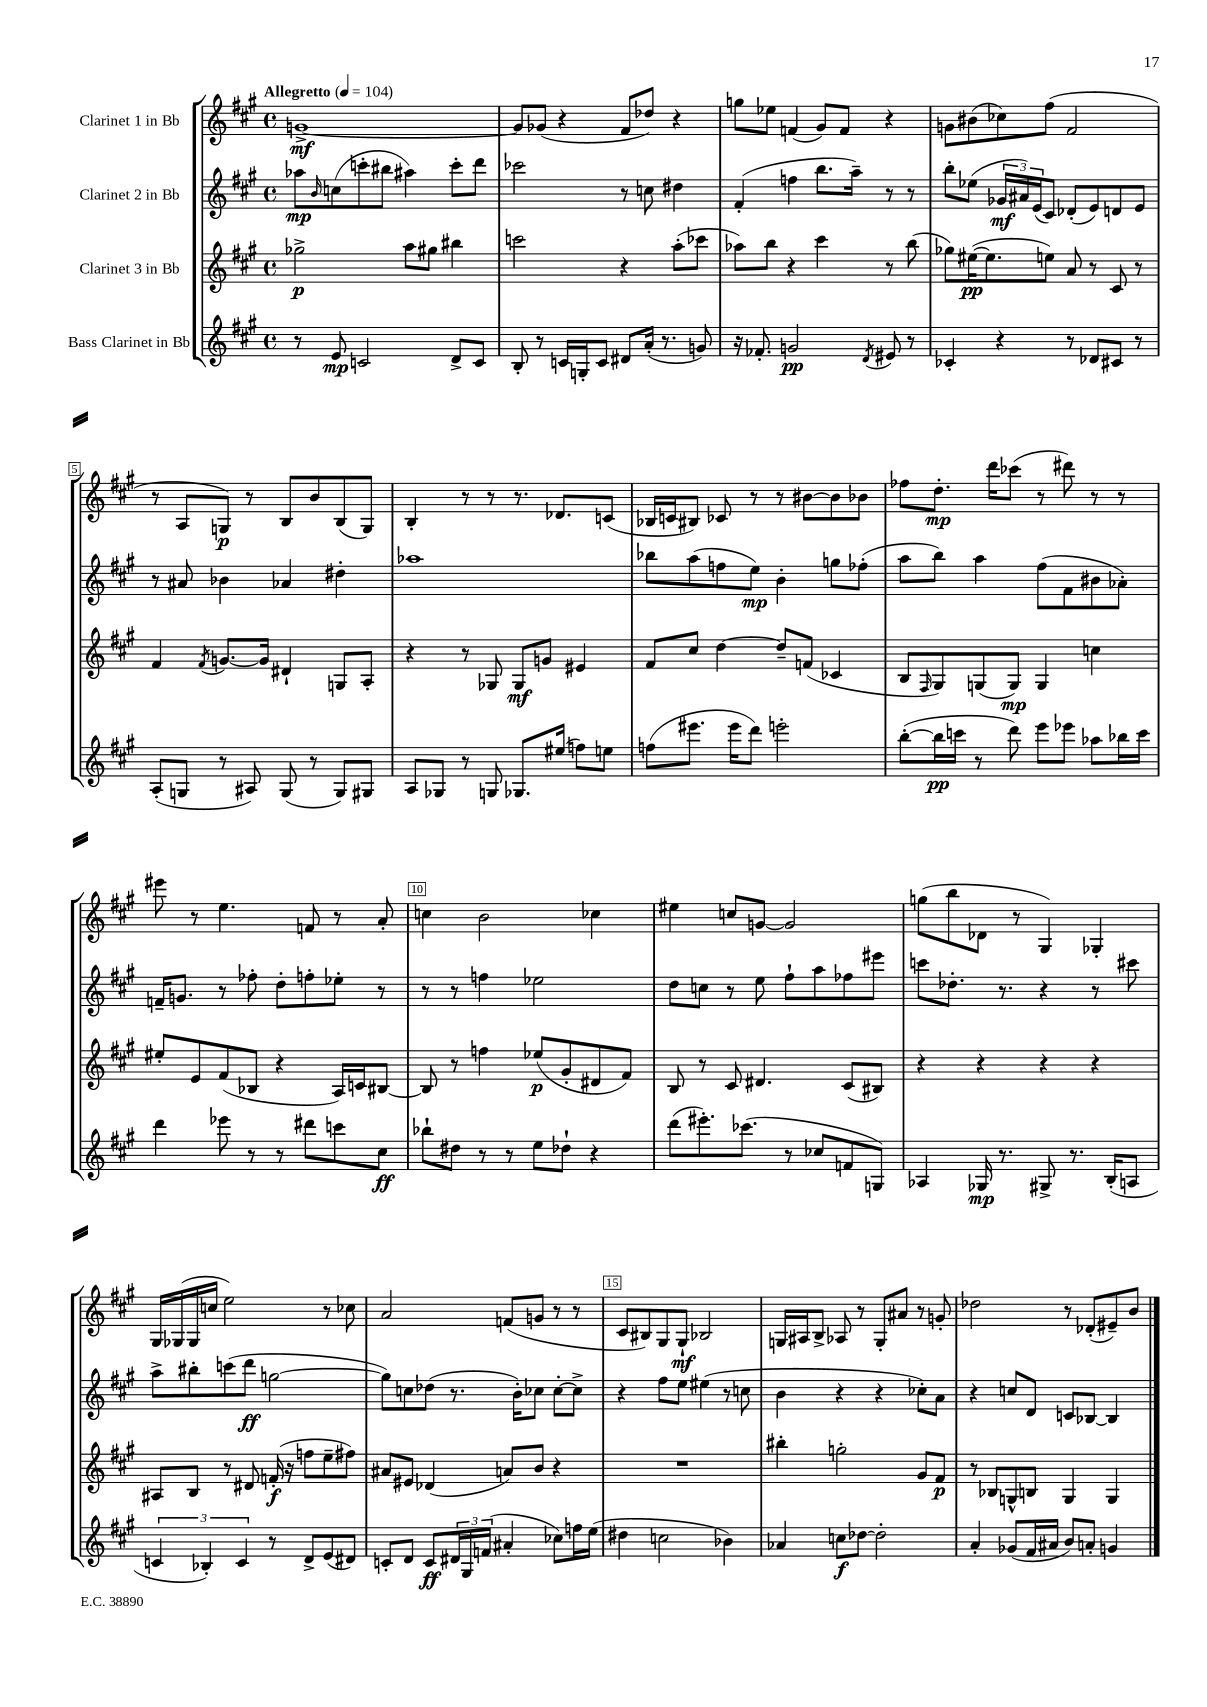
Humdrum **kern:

**kern	**dynam	**kern	**dynam	**kern	**dynam	**kern	**dynam
*part4	*part4	*part3	*part3	*part2	*part2	*part1	*part1
*staff4	*staff4	*staff3	*staff3	*staff2	*staff2	*staff1	*staff1
*I"Bass Clarinet in Bb	*	*I"Clarinet 3 in Bb	*	*I"Clarinet 2 in Bb	*	*I"Clarinet 1 in Bb	*
*clefG2	*	*clefG2	*	*clefG2	*	*clefG2	*
*k[f#c#g#]	*	*k[f#c#g#]	*	*k[f#c#g#]	*	*k[f#c#g#]	*
*M4/4	*	*M4/4	*	*M4/4	*	*M4/4	*
*met(c)	*	*met(c)	*	*met(c)	*	*met(c)	*
*MM104	*	*MM104	*	*MM104	*	*MM104	*
=1	=1	=1	=1	=1	=1	=1	=1
!	!	!	!	!	!	!LO:TX:a:B:t=Allegretto	!
8r	.	2gg-X^\	p	8aa-X\L	mp	[1gn^	mf
.	.	.	.	16qqb/	.	.	.
8e/	mp	.	.	(8ccn\	.	.	.
2cn/	.	.	.	8cccn'\	.	.	.
.	.	.	.	8bb#X\J	.	.	.
.	.	8aa\L	.	4aa#X\)	.	.	.
.	.	8gg#X\J	.	.	.	.	.
8d^/L	.	4bb#X\	.	8ccc'\L	.	.	.
8c/J	.	.	.	8ddd\J	.	.	.
=2	=2	=2	=2	=2	=2	=2	=2
8B'/	.	2cccn\	.	2ccc-X\	.	8g/L]	.
8r	.	.	.	.	.	(8g-X/J	.
16cn/LL	.	.	.	.	.	4r	.
16Gn'/J	.	.	.	.	.	.	.
8c/J	.	.	.	.	.	.	.
8d#X/L	.	4r	.	8r	.	8f#/L	.
(16a'/Jk	.	.	.	8ccn\	.	8dd-X/J)	.
8.r	.	.	.	.	.	.	.
.	.	(8aa'\L	.	4dd#X\	.	4r	.
8gn/)	.	8ccc-X\J	.	.	.	.	.
=3	=3	=3	=3	=3	=3	=3	=3
16r	.	8aa-X\L)	.	(4f#'/	.	8ggn\L	.
8.f-X'/	.	.	.	.	.	.	.
.	.	8bb\J	.	.	.	8ee-X\J	.
2gn/	pp	4r	.	4ffn\	.	(4fn/	.
.	.	4ccc#\	.	8.bb\L	.	8g#/L)	.
.	.	.	.	.	.	8f/J	.
.	.	.	.	16aa~\Jk)	.	.	.
8qd/	.	.	.	.	.	.	.
8e#X/	.	8r	.	8r	.	4r	.
8r	.	(8bb\	.	8r	.	.	.
=4	=4	=4	=4	=4	=4	=4	=4
4c-X'/	.	8gg-X\L)	.	8bb'\L	.	8gn\L	.
.	.	([16ee#X\K	pp	(8ee-X\J	.	(8b#X\	.
.	.	8.ee#\]	.	.	.	.	.
4r	.	.	.	24g-X/LL	mf	8cc-X\)	.
.	.	.	.	24a#X/)	.	.	.
.	.	.	.	(24e/J	.	.	.
.	.	8een\J)	.	8c#/J)	.	(8ff#\J	.
8r	.	8a/	.	(8d-X'/L	.	2f#/	.
8d-X/L	.	8r	.	8e/)	.	.	.
8c#X/J	.	8c#/	.	8dn/	.	.	.
8r	.	8r	.	8e/J	.	.	.
!!LO:LB:g=z
=5	=5	=5	=5	=5	=5	=5	=5
(8A'/L	.	4f#/	.	8r	.	8r	.
8Gn/J	.	.	.	8a#X/	.	8A/L	.
.	.	8qf#/	.	.	.	.	.
8r	.	[8.gn/L	.	4b-X\	.	8Gn/J)	p
8A#X/)	.	.	.	.	.	8r	.
.	.	16g/Jk]	.	.	.	.	.
(8G/	.	4d#X`/	.	4a-X/	.	8B/L	.
8r	.	.	.	.	.	8b/	.
8G/L)	.	8Gn/L	.	4dd#X'\	.	(8B/	.
8G#X/J	.	8A'/J	.	.	.	8G/J)	.
=6	=6	=6	=6	=6	=6	=6	=6
8A/L	.	4r	.	1aa-X	.	4B'/	.
8G-X/J	.	.	.	.	.	.	.
8r	.	8r	.	.	.	8r	.
8Gn/	.	8G-X/	.	.	.	8r	.
8.G-X/L	.	8G-/L	mf	.	.	8.r	.
.	.	8gn/J	.	.	.	.	.
(16ee#X/Jk	.	.	.	.	.	8.d-X/L	.
8ffn\L)	.	4e#X/	.	.	.	.	.
8een\J	.	.	.	.	.	(8cn/J	.
=7	=7	=7	=7	=7	=7	=7	=7
(8ffn\L	.	8f#/L	.	8bb-X\L	.	16B-X/LL	.
.	.	.	.	.	.	16cn/J	.
8.eee#X\J	.	8cc#/J	.	(8aa\	.	8B#X/J)	.
.	.	[4dd\	.	8ffn\	.	8c-X/	.
16eee#\KL	.	.	.	.	.	.	.
8ddd\J)	.	.	.	8ee\J)	mp	8r	.
2eeen'\	.	8dd~/L]	.	4b'\	.	8r	.
.	.	(8fn/J	.	.	.	[8b#X\L	.
.	.	4c-X/	.	8ggn\L	.	8b#\]	.
.	.	.	.	(8ff-X'\J	.	8b-X\J	.
=8	=8	=8	=8	=8	=8	=8	=8
([8bb'\L	.	8B/L	.	8aa\L	.	8ff-X\L	.
.	.	16qqF#/	.	.	.	.	.
16bb\L]	pp	8G#/)	.	8bb\J)	.	8.dd'\J	mp
16cccn\JJ	.	.	.	.	.	.	.
8r	.	(8Gn/	.	4aa\	.	.	.
.	.	.	.	.	.	16ddd\KL	.
8ddd\)	.	8G/J)	mp	.	.	(8ccc-X\J	.
8eee\L	.	4G/	.	(8ff#\L	.	8r	.
8eee-X\J	.	.	.	8f#\	.	8ddd#X\)	.
8aa-X\L	.	4ccn\	.	8b#X\	.	8r	.
16bb-X\L	.	.	.	8a-X'\J)	.	8r	.
16ccc\JJ	.	.	.	.	.	.	.
!!LO:LB:g=z
=9	=9	=9	=9	=9	=9	=9	=9
4ddd\	.	8ee#X'/L	.	16fn~/KL	.	8eee#X\	.
.	.	.	.	8.gn/J	.	.	.
.	.	8e/	.	.	.	8r	.
8eee-X\	.	(8f#/	.	8r	.	4.ee\	.
8r	.	8B-X/J	.	8ff-X'\	.	.	.
8r	.	4r	.	8dd'\L	.	.	.
8ddd#X\L	.	.	.	8ffn'\	.	8fn/	.
8cccn\	.	16A/LL)	.	8ee-X'\J	.	8r	.
.	.	16cn/J	.	.	.	.	.
8cc#\J	ff	[8B#X/J	.	8r	.	8a'/	.
=10	=10	=10	=10	=10	=10	=10	=10
8bb-X`\L	.	8B#/]	.	8r	.	4ccn\	.
8dd#X\J	.	8r	.	8r	.	.	.
8r	.	4ffn\	.	4ffn\	.	2b\	.
8r	.	.	.	.	.	.	.
8ee\L	.	(8ee-X/L	p	2ee-X\	.	.	.
8dd-X`\J	.	8g#'/	.	.	.	.	.
4r	.	8d#X/	.	.	.	4cc-X\	.
.	.	8f#/J)	.	.	.	.	.
=11	=11	=11	=11	=11	=11	=11	=11
(8ddd\L	.	8B/	.	8dd\L	.	4ee#X\	.
8.eee#X'\)	.	8r	.	8ccn\J	.	.	.
.	.	8c#/	.	8r	.	8ccn/L	.
(8.ccc-X\J	.	.	.	.	.	.	.
.	.	4.d#X/	.	8ee\	.	[8gn/J	.
8r	.	.	.	8ff#`\L	.	2g/]	.
8cc-X/L	.	.	.	8aa\	.	.	.
8fn/	.	(8c#/L	.	8ff-X\	.	.	.
8Gn/J)	.	8B#X/J)	.	8eee#X\J	.	.	.
=12	=12	=12	=12	=12	=12	=12	=12
4A-X/	.	4r	.	8cccn\L	.	(8ggn\L	.
.	.	.	.	8.dd-X'\J	.	8bb\	.
16G-X/	mp	4r	.	.	.	8d-X\J	.
8.r	.	.	.	8.r	.	.	.
.	.	.	.	.	.	8r	.
8G#X^/	.	4r	.	4r	.	4G#/)	.
8.r	.	.	.	.	.	.	.
.	.	4r	.	8r	.	4G-X'/	.
(16B'/KL	.	.	.	.	.	.	.
8An/J	.	.	.	8ccc#X\	.	.	.
!!LO:LB:g=z
=13	=13	=13	=13	=13	=13	=13	=13
6cn/	.	8A#X/L	.	8aa^\L	.	16G#/LL	.
.	.	.	.	.	.	(16G-X/	.
.	.	8B/J	.	8bb#X'\	.	16G-/	.
6B-X'/)	.	.	.	.	.	.	.
.	.	.	.	.	.	16ccn/JJ	.
.	.	8r	.	(8cccn\	.	2ee\)	.
6c/	.	.	.	.	.	.	.
.	.	8d#X/	.	8ddd\J	ff	.	.
8r	.	(16fn'/	f	[2ggn\	.	.	.
.	.	16r	.	.	.	.	.
8d^/L	.	8ffn\L	.	.	.	.	.
(8e/	.	8ee~\	.	.	.	8r	.
8d#X/J)	.	8ff#X\J)	.	.	.	8cc-X\	.
=14	=14	=14	=14	=14	=14	=14	=14
8cn'/L	.	8a#X/L	.	8gg\L])	.	2a/	.
8d/J	.	8e#X/J	.	8ccn\	.	.	.
8c/L	ff	(4d-X/	.	(8dd-X\J	.	.	.
24d#X/L	.	.	.	8.r	.	.	.
24G#/	.	.	.	.	.	.	.
(24fn/JJ	.	.	.	.	.	.	.
4a#X'/	.	8an/L)	.	.	.	(8fn/L	.
.	.	.	.	16b'\KL)	.	.	.
.	.	8b/J	.	8cc-X\J	.	8gn/J	.
8cc-X\L)	.	4r	.	[8cc-'\L	.	8r	.
16ffn\L	.	.	.	8cc-^\J]	.	8r	.
(16ee\JJ	.	.	.	.	.	.	.
=15	=15	=15	=15	=15	=15	=15	=15
4dd#X\	.	1r	.	4r	.	8c#/L	.
.	.	.	.	.	.	8B#X/)	.
2ccn\	.	.	.	8ff#\L	.	8G#/	.
.	.	.	.	8ee\J	.	8G#`/J	mf
.	.	.	.	(4ee#X\	.	2B-X/	.
4b-X\)	.	.	.	8r	.	.	.
.	.	.	.	8ccn\	.	.	.
=16	=16	=16	=16	=16	=16	=16	=16
4a-X/	.	4bb#X'\	.	4b\	.	16Gn/LL	.
.	.	.	.	.	.	16A#X/J	.
.	.	.	.	.	.	8B^/J	.
8ccn\L	f	2ggn'\	.	4r	.	8A-X/	.
[8dd-X\J	.	.	.	.	.	8r	.
2dd-'\]	.	.	.	4r	.	8G'/L	.
.	.	.	.	.	.	8a#X/J	.
.	.	8g#/L	.	8cc-X'\L)	.	8r	.
.	.	8f#/J	p	8a\J	.	8gn'/	.
=17	=17	=17	=17	=17	=17	=17	=17
4a'/	.	8r	.	4r	.	2dd-X\	.
.	.	8B-X/L	.	.	.	.	.
(8g-X/L	.	8Gn^^/	.	8ccn/L	.	.	.
16f#/L	.	8Bn/J	.	8d/J	.	.	.
16a#X/JJ	.	.	.	.	.	.	.
8b/L)	.	4G/	.	8cn/L	.	8r	.
8an'/J	.	.	.	[8B-X/J	.	(8d-X'/L	.
4gn/	.	4G/	.	4B-/]	.	8e#X~/)	.
.	.	.	.	.	.	8b/J	.
==	==	==	==	==	==	==	==
*-	*-	*-	*-	*-	*-	*-	*-
